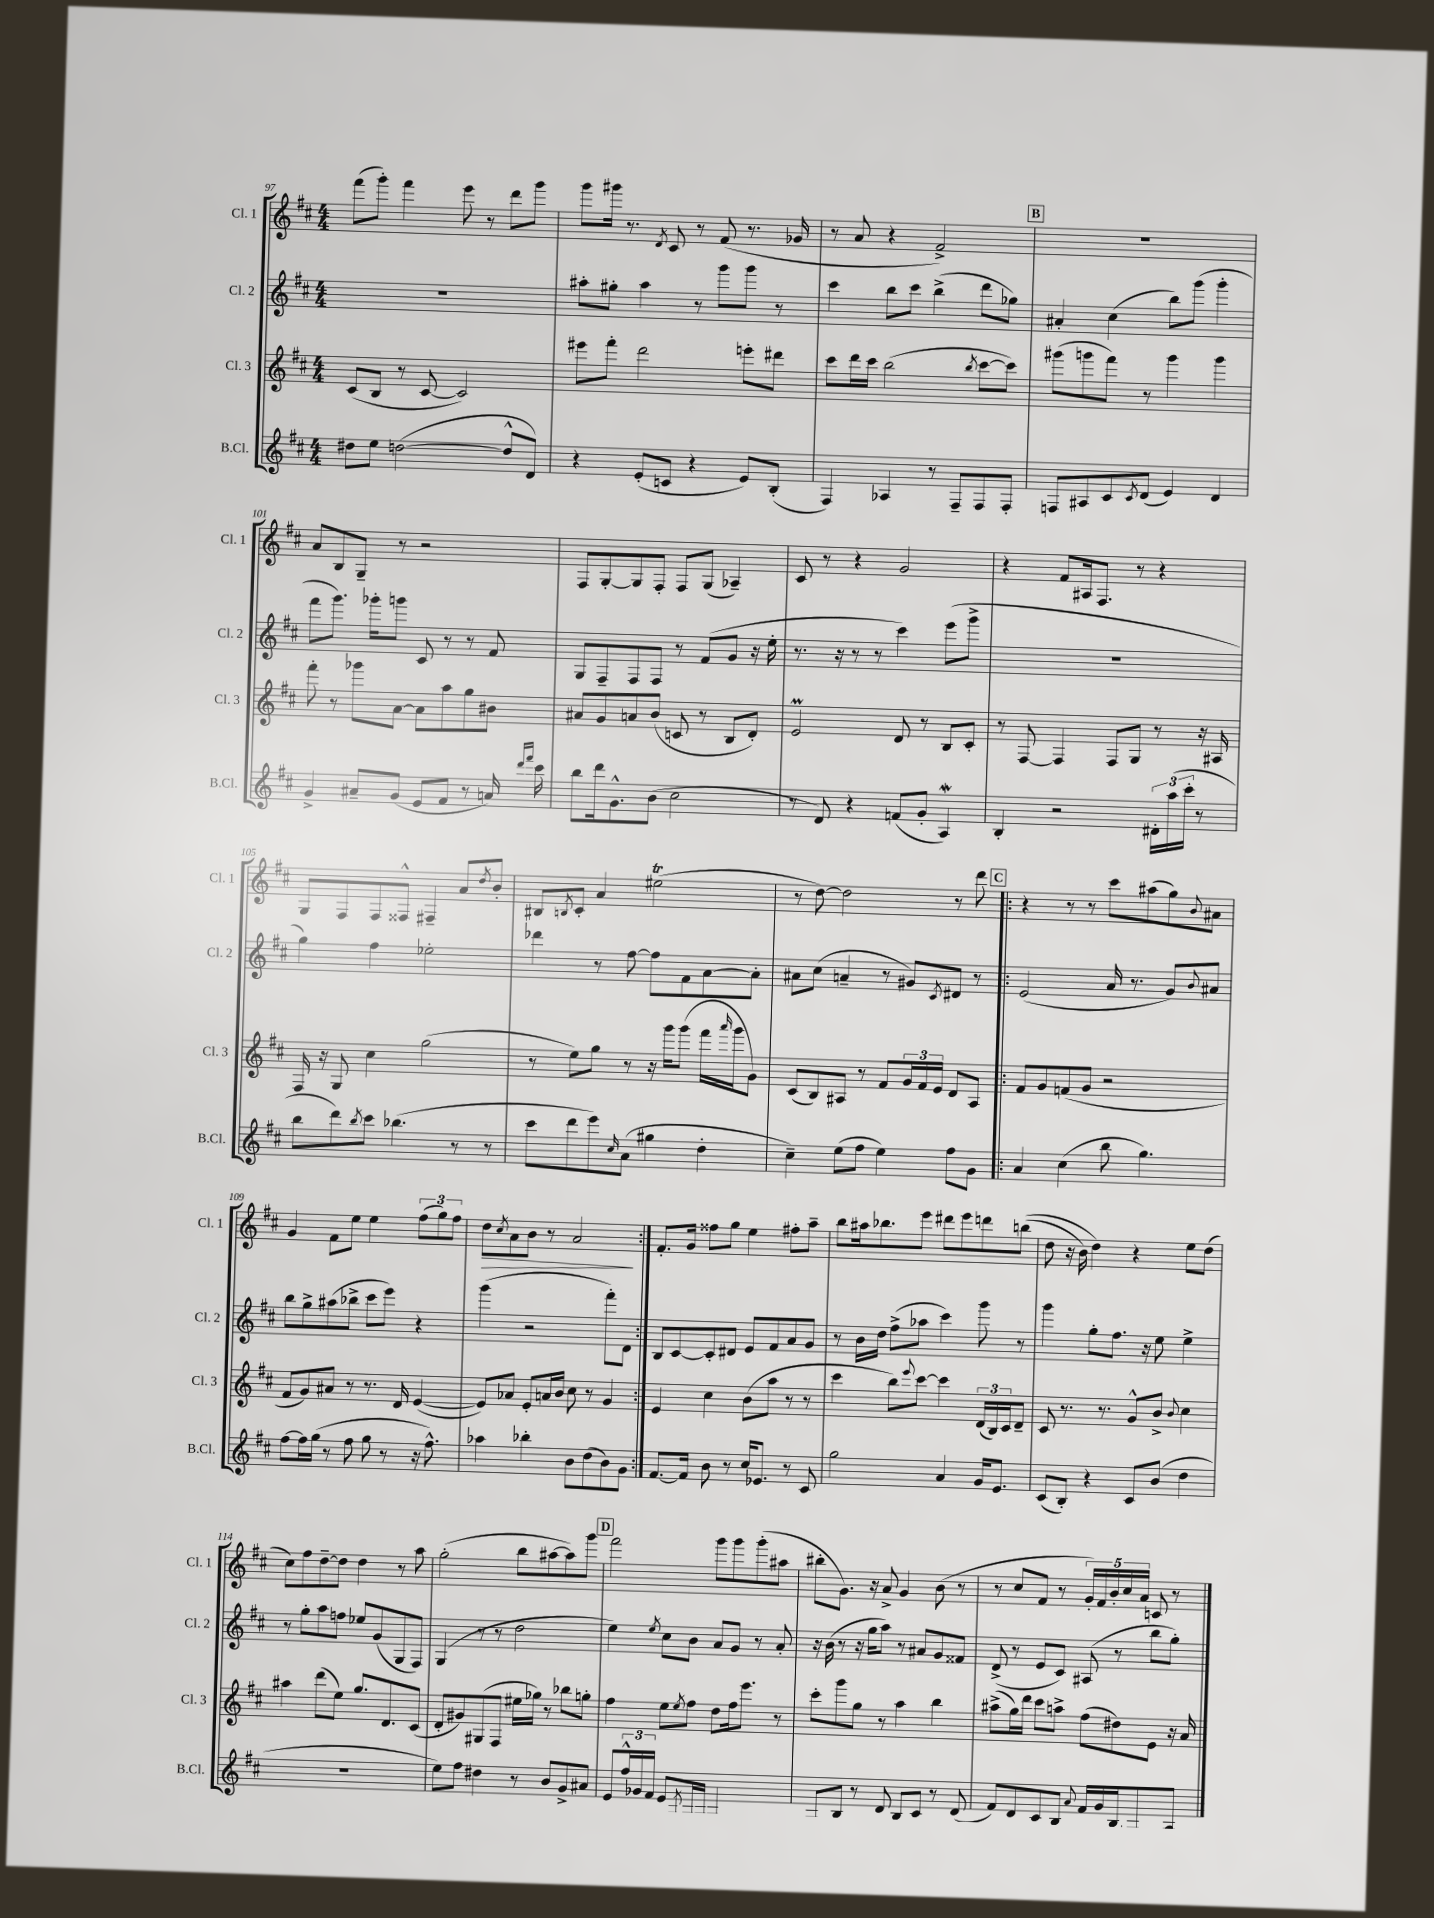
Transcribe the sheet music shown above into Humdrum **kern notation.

**kern	**kern	**kern	**kern
*staff4	*staff3	*staff2	*staff1
*clefG2	*clefG2	*clefG2	*clefG2
*k[f#c#]	*k[f#c#]	*k[f#c#]	*k[f#c#]
*M4/4	*M4/4	*M4/4	*M4/4
8dd#\L	(8c#/L	1r	(8fff#\L
8ee\J	8B/J	.	8ggg'\J)
([2dd\	8r	.	4fff#\
.	[8c#/	.	.
.	2c#/])	.	8eee\
.	.	.	8r
8dd^^/]L	.	.	8ddd\L
8d/J)	.	.	8ggg\J
=	=	=	=
4r	8eee#\L	8aa#'\L	8ggg\L
.	8fff#'\J	8gg#'\J	16ggg#\Jk
.	.	.	8.r
(8e'/L	2ddd\	4aa#\	.
.	.	.	8qd/
8c/J	.	.	8c#/
4r	.	8r	8r
.	.	8ggg\L	(8f#/
8e/L)	8eee'\L	8ggg\J	8.r
(8B'/J	8ddd#\J	8r	.
.	.	.	16g-/
=	=	=	=
4F#/)	8ccc#\L	4ccc#\	8r
.	16ddd\L	.	8a/
.	16ccc#\JJ	.	.
4A-/	(2bb\	8bb\L	4r
.	.	8ccc#\J	.
8r	.	(4bb^\	2f#^/)
8F#~/L	.	.	.
.	8qbb/	.	.
8F#/	[8ccc#\L	8ddd\L	.
8F#'/J	8ccc#\]J)	8gg-\J)	.
=	=	=	=
8F/L	(8ggg#\L	4a#'/	1r
8A#/	8ggg\	.	.
8c#/	8fff#\J)	(4cc#\	.
8qc#/	.	.	.
(8d/J	8r	.	.
4e/)	4ggg\	8bb\L)	.
.	.	(8ggg\J	.
4d/	4ggg\	4ggg'\	.
=	=	=	=
4g^/	8fff#'\	8fff#\L	8a/L
.	8r	8.ggg\J)	8B/
8a#~/L	8ggg-\L	.	8G~/J
.	.	16ggg-'\LK	.
(8g/J	[8a\J	8ggg\J	8r
8e/L	8a\]L	8c#/	2r
8f#/J	8aa\	8r	.
8r	8gg\	8r	.
16a/)	8b#\J	8f#/	.
16qqddd/LL	.	.	.
16qqfff#/JJ	.	.	.
16ccc#\	.	.	.
=	=	=	=
8bb\L	8a#/L	8G/L	8F#/L
16ddd\k	8g/	8F#~/	[8G'/
8.g^^\	.	.	.
.	8a/	8F#/	8G/]
(8b\J	(8b/J	8F#/J	8F#'/J
2cc#\	8c/	8r	8F#/L
.	8r	(8f#/L	(8G/J
.	8B/L	8g/J	4A-~/)
.	8d'/J)	16r	.
.	.	16ee'\	.
=	=	=	=
8r	2e/	8.r	8c#/
8d/)	.	.	8r
.	.	16r	.
4r	.	8r	4r
.	.	8r	.
(8f/L	8d/	4ccc#\)	2g/
8g'/J	8r	.	.
4A/)	8B/L	(8eee\L	.
.	8c#'/J	8ggg^\J	.
=	=	=	=
4B'/	8r	1r	4r
.	[8F#/	.	.
2r	4F#/]	.	8f#/L
.	.	.	16A#/k
.	.	.	8.F#/J
.	8F#/L	.	.
.	8G/J	.	8r
24d#'\LL	8r	.	4r
(24aa\	.	.	.
24ccc#'\JJ	.	.	.
8r	16r	.	.
.	16A#/	.	.
=	=	=	=
8bb\L	16F#/	4gg\)	8G/L
.	16r	.	.
8ddd\)	8G/	.	8F#/
8qbb/	.	.	.
8ccc#\J	4cc#\	4ff#\	8F#/
(4.bb-\	.	.	8F##^^/J
.	(2gg\	2ee-'\	4F#~/
8r	.	.	8a/L
.	.	.	8qdd/
8r	.	.	8b'/J
=	=	=	=
8ccc#\L	8r	4ddd-\	8B#/L
.	.	.	8qB/
8ddd\	8ee\L)	.	8c#'/J
8eee\)	8gg\J	8r	4a/
16qqcc#/	.	.	.
(8a\J	8r	[8ff#\	.
4gg#\	16r	8ff#\]L	(2ee#\
.	16ggg\LK	.	.
.	(8ggg\J	8f#\	.
4dd'\	16fff#\LL	[8a\	.
.	16qqaaa/	.	.
.	16ggg\J	.	.
.	8g\J)	8a'\]J	.
=	=	=	=
4cc#~\)	(8c#/L	8a#\L	8r
.	8B/)	(8cc#\J	[8dd\)
(8ee\L	8A#/J	4a~/	2dd\]
8ff#\J	8r	.	.
4ee\)	8f#/L	8r	.
.	24g/L	8g#/L)	.
.	24f#/	.	.
.	24e/JJ	.	.
.	.	8qc#/	.
8ff#\L	8d/L	8d#/J	8r
8g\J	8A#/J	8r	8ddd\
=!|:	=!|:	=!|:	=!|:
4a/	8f#/L	(2e/	4r
.	8g/	.	.
(4cc#\	(8f/	.	8r
.	8g/J	.	8r
8bb\	2r	16a/	8ccc#\L
.	.	8.r	.
4.gg\)	.	.	(8aa#\
.	.	8g/L)	8gg\)
.	.	8qqb/	8qqb/
.	.	8a#/J	8a#\J
=	=	=	=
[8ff#\L	8f#/L	8bb\L	4g/
16ff#\]L	8g/)	8gg^\	.
(16gg\JJ	.	.	.
8r	8a#/J	(8aa#\	8f#\L
8ff#\	8r	8bb-^\J	8ee\J
8gg\	8.r	8ccc#\L	4ee\
8r	.	8eee\J)	.
.	16d/	.	.
16r	([4e/	4r	(12ff#\L
8.ff#^^\)	.	.	.
.	.	.	12gg\)
.	.	.	12ff#\J
=	=	=	=
4aa-\	8e/]L)	(4ggg\	8dd\L
.	.	.	8qcc#/
.	8a-/J	.	8a\
4bb-'\	8e'/L	2r	8b\J
.	16a/L	.	8r
.	16b/JJ	.	.
8b\L	8cc#\	.	2a/
(8dd\	8r	.	.
8b\)	4g/	8fff#'\L)	.
8g\J	.	8d\J	.
=:|!	=:|!	=:|!	=:|!
[8.f#/L	4e/	8B/L	8.f#'/L
.	.	[8c#/	.
16f#/]Jk	.	.	16g/Jk
8b\	4cc#\	8c#'/]	8ff##\L
8r	.	8d#/J	8gg\J
16cc#/LK	(8b\L	8e/L	4ee\
8.e-/J	.	.	.
.	8aa\J	8f#/	.
8r	8r	8a/	8ff#'\L
8c#/	8r	8g/J	8aa~\J
=	=	=	=
2gg\	4ccc#\	8r	8bb\L
.	.	16b\LL	16aa#\k
.	.	16dd\JJ	8.bb-\
.	8bb\L)	(8ff#^\L	.
.	8qqeee/	.	.
.	[8ccc#\J	8aa-\J	8eee\J
4a/	4ccc#\]	4ccc#\)	8ddd#\L
.	.	.	8eee\
16g/LK	(24d/LL	8ggg\	8ddd\
.	24B/)	.	.
8.e/J	.	.	.
.	24c#/J	.	.
.	8d~/J	8r	&((8bb\J
=	=	=	=
(8c#/L	8c#/	4ggg\	8dd\
8B'/J)	8.r	.	16r
.	.	.	16b\)
4r	.	8gg'\L	4dd\&)
.	8.r	.	.
.	.	8.ff#\J	.
8c#/L	8g^^/L	.	4r
.	.	16r	.
(8b/J	8b^/J	8ee\	.
.	8qqb/	.	.
4dd\	4cc#\	4ee^\	8ee\L
.	.	.	(8dd\J
=	=	=	=
1r	4aa#\	8r	8cc#\L)
.	.	8gg'\L	8ff#\
.	(8ddd\L	8aa\	[8dd~\
.	8ee\J)	8ff\J	8dd\]J
.	8.gg/L	8ee-/L	4dd\
.	.	(8g/	.
.	8.d/	.	.
.	.	8G/	8r
.	(8c#/J	8F#/J)	8aa\
=	=	=	=
8ee\L)	8d'/L	(4G/	(2gg'\
8ff#\J	8g#/)	.	.
4dd#\	(8G#/	8r	.
.	8F#/J	8r	.
8r	16ee#\LL	2dd\	8bb\L
.	16gg-\JJ)	.	.
8b/L	8r	.	[8aa#\
8g^/	8bb-\L	.	8aa#\])
8a#/J	8gg'\J	.	8ggg\J
=	=	=	=
8e/L	4ff#\	4ee\)	2fff#\
24ff#^^/L	.	.	.
24g-/	.	.	.
24f#/JJ	.	.	.
.	.	8qee/	.
8e/L	8ee\L	8cc#\L	.
8qG/	8qee/	.	.
16F#/L	8ff#\J	8b\J	.
16F#/JJ	.	.	.
(2F#/	8dd\L	8a/L	8ggg\L
.	16ff#\k	8g/J	8ggg\
.	8.eee\J	.	.
.	.	8r	(8ggg'\
.	8r	8a'/	8aa#\J
=	=	=	=
8F#/L)	8ccc#'\L	16r	8bb#'\L
.	.	(16b\	.
8B/J	8ggg\	8r	8.g\J)
8r	8gg\J	16r	.
.	.	16gg\LK	16r
8d/	8r	8aa\J)	8a^/
8B/L	4aa\	8r	4g/
8c#/J	.	8a#/L	.
8r	4bb\	8g/	(8b\
(8d/	.	8f##/J	8r
=	=	=	=
8f#/L)	(8aa#^\L	(8d^/	8r
8d/	16gg\L)	8r	8cc#/L
.	16ddd\JJ	.	.
8c#/	8ccc#\L	8e/L	8f#/J
8B/J	8aa^\J	8c#/J)	8r
8qqa/	.	.	.
16f#/LL	(8ff#\L	(8A#/	20g'/LL)
.	.	.	20f#/
16g/	.	.	.
.	.	.	20b'/
16B/J	8dd#\)	8r	.
.	.	.	20cc#/
8.F/	.	.	.
.	.	.	20a/JJ
.	8e\J	8bb\L	8c/
8A/J	16r	8gg'\J)	8r
.	16a/	.	.
==	==	==	==
*-	*-	*-	*-
